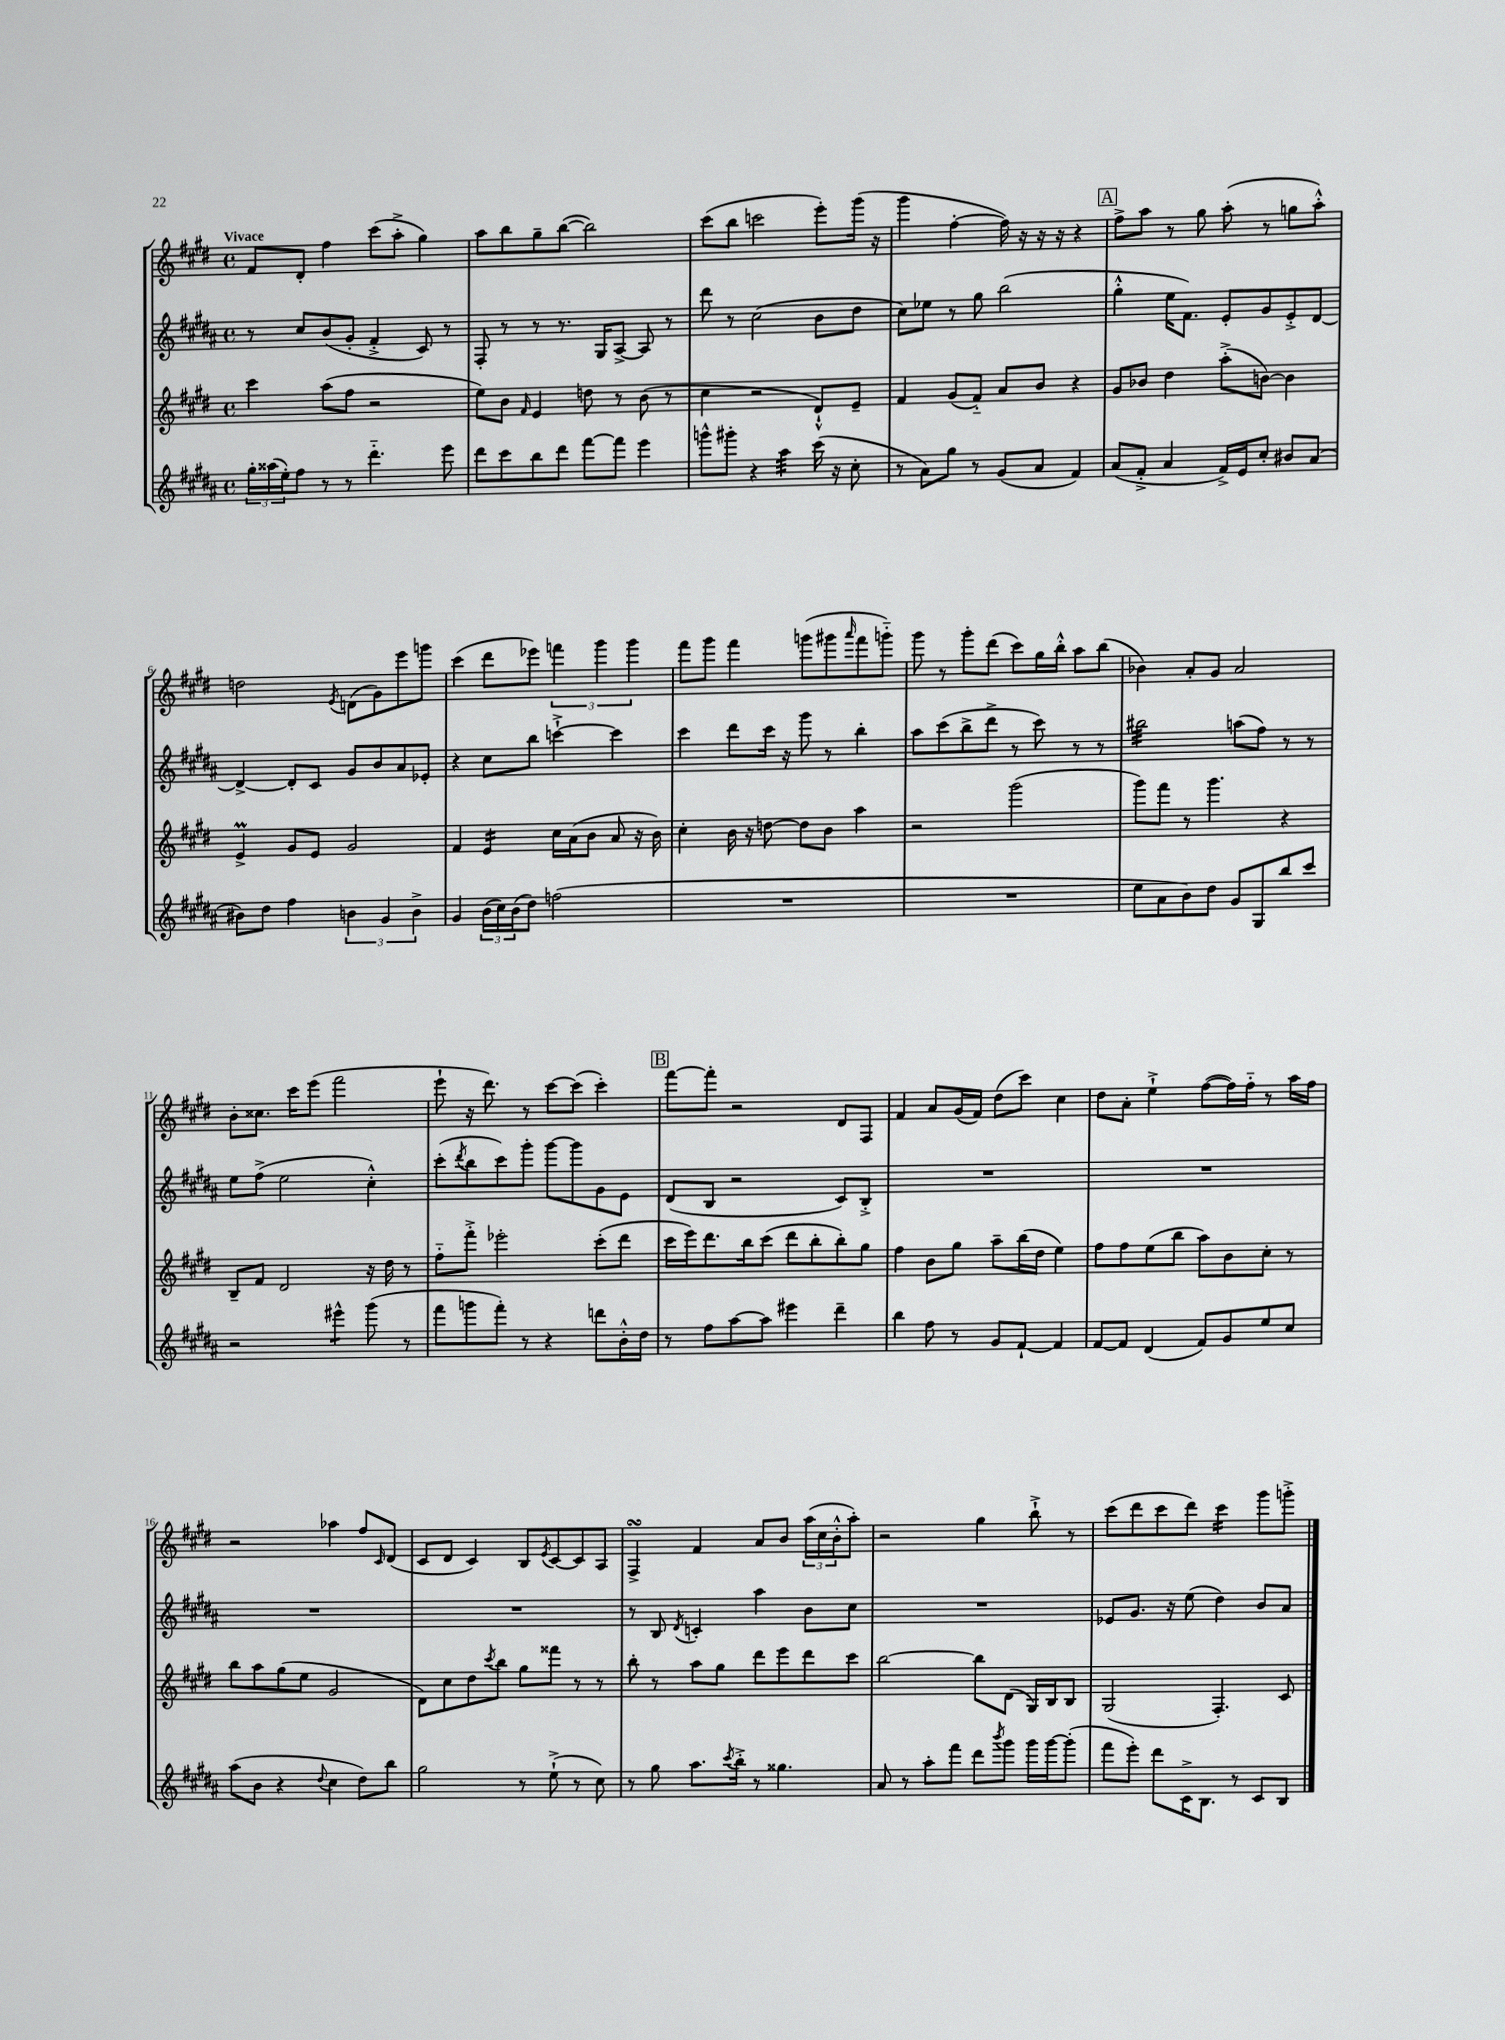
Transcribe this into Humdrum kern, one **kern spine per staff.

**kern	**kern	**kern	**kern
*staff4	*staff3	*staff2	*staff1
*clefG2	*clefG2	*clefG2	*clefG2
*k[f#c#g#d#a#]	*k[f#c#g#d#]	*k[f#c#g#d#a#]	*k[f#c#g#d#]
*M4/4	*M4/4	*M4/4	*M4/4
*met(c)	*met(c)	*met(c)	*met(c)
24gg#'	4ccc#	8r	8f#
(24aa##	.	.	.
24ee')	.	.	.
8ff#	.	8cc#	8d#'
8r	(8aa	(8b	4ff#
8r	8ff#	8g#'	.
4.ddd#'~	2r	4f#'^	(8ccc#
.	.	.	8aa'^
.	.	8c#)	4gg#)
8eee	.	8r	.
=	=	=	=
8ddd#	8ee)	8F#'	8aa
8ccc#	8b	8r	8bb
.	16qqf#	.	.
8bb	4e	8r	8gg#~
8ddd#	.	8.r	([8bb
[8fff#	8dd	.	2bb])
.	.	16G#	.
8fff#]	8r	[8A#^	.
4eee	(8b	8A#]	.
.	8r	8r	.
=	=	=	=
8ggg^^	4cc#	8ddd#	(8ccc#
8ggg#'	.	8r	8bb
4r	2r	(2cc#	2ccc
4aa#	.	.	.
(16ccc#	8d#`^^)	8b	8eee')
16r	.	.	.
8cc#'	8e~	8dd#	(16ggg#
.	.	.	16r
=	=	=	=
8r	4f#	8cc#)	4ggg#
8a#)	.	8ee-	.
8gg#	(8g#	8r	[4ff#'
8r	8f#'~)	8gg#	.
(8g#	8a	(2bb	16ff#])
.	.	.	16r
8a#	8b	.	16r
.	.	.	16r
4f#)	4r	.	4r
=	=	=	=
(8a#	8g#	4gg#'^^	8ff#^
8f#'^	8b-	.	8aa
4a#	4dd#	16ee	8r
.	.	8.f#)	.
.	.	.	8gg#
16f#^)	(8aa'^	8e'	(8aa'
16e	.	.	.
8cc#'	[8b)	8g#	8r
8b#	4b]	8e'^	8gg
(8a#	.	[8d#	8aa'^^)
=	=	=	=
8b#)	4e^	4d#^_	2dd
8dd#	.	.	.
4ff#	8g#	8d#']	.
.	8e	8c#	.
.	.	.	8qe
6b	2g#	8g#	(8d
.	.	8b	8g#)
6g#	.	.	.
.	.	8a#	8eee
6b^	.	.	.
.	.	8e-'	8ggg
=	=	=	=
4g#	4f#	4r	(4ccc#
(24b	4e	8cc#	8ddd#
24cc#)	.	.	.
(24b	.	.	.
8dd#)	.	8bb	8eee-)
(2ff	16cc#	[4ccc`^	6fff
.	(16a	.	.
.	8b	.	.
.	.	.	6ggg#
.	8a	4ccc]	.
.	.	.	6ggg#
.	16r	.	.
.	16b)	.	.
=	=	=	=
1r	4cc#'	4ccc#	8fff#
.	.	.	8ggg#
.	16b	8ddd#	4fff#
.	16r	.	.
.	[8dd	16ccc#	.
.	.	16r	.
.	8dd]	8ggg#	(8ggg
.	8b	8r	8ggg#
.	.	.	16qqaaa
.	4aa	4bb'	8fff#
.	.	.	8ggg'~)
=	=	=	=
1r	2r	8aa#	8ggg#
.	.	(8ccc#	8r
.	.	8bb^	8ggg#'
.	.	8ddd#^	(8ddd#
.	(2ggg#	8r	8ccc#)
.	.	8ccc#)	16gg#
.	.	.	16bb'^^
.	.	8r	8aa
.	.	8r	(8bb
=	=	=	=
8ee	8ggg#)	2bb#	4b-)
8a#	8fff#	.	.
8b)	8r	.	8a'
8dd#	4.ggg#	.	8g#
8g#	.	(8aa	2a
8G#	.	8ff#)	.
8bb	4r	8r	.
8ccc#	.	8r	.
=	=	=	=
2r	8B~	8ee	8b'
.	8f#	(8ff#^	8.cc##
.	2d#	2ee	.
.	.	.	16ccc#
.	.	.	(8eee
4eee#^^	.	.	2fff#
(8ggg#	16r	4cc#'^^)	.
.	16dd#	.	.
8r	8r	.	.
=	=	=	=
8fff#	8ff#'~	(8ccc#'	8eee`
.	.	8qddd#	.
8ggg	8fff#'^	8bb	16r
.	.	.	8.ddd#)
8fff#')	2eee-'	8ccc#)	.
8r	.	8ggg#'	8r
4r	.	[8ggg#	[8ccc#
.	.	8ggg#]	(8ccc#]
8ddd	(8ccc#'	8g#	4ccc#')
16b'^^	8ddd#	8e	.
16dd#	.	.	.
=	=	=	=
8r	16ccc#	(8d#	[8fff#
.	16eee)	.	.
8ff#	8.ddd#	8B	8fff#']
[8aa#	.	2r	2r
.	16bb	.	.
8aa#]	(8ccc#	.	.
4eee#	8ddd#	.	.
.	8bb'	.	.
4ddd#~	8bb')	8c#)	8d#
.	8gg#	8B'^	8F#
=	=	=	=
4bb	4ff#	1r	4f#
8ff#	8b	.	8a
8r	8gg#	.	(16g#
.	.	.	16f#)
8g#	8aa~	.	(8dd#
[8f#`	(16bb	.	8ccc#)
.	16dd#	.	.
4f#]	4ee)	.	4cc#
=	=	=	=
[8f#	8ff#	1r	8dd#
8f#]	8ff#	.	8a'
(4d#	(8ee	.	4ee`^
.	8bb	.	.
8f#)	8aa)	.	([8ff#
8g#	8b	.	16ff#])
.	.	.	16ff#'~
8ee	8cc#'	.	8r
8cc#	8r	.	16aa
.	.	.	16ff#
=	=	=	=
(8aa#	8bb	1r	2r
8b	8aa	.	.
4r	(8gg#	.	.
.	8ee	.	.
8qqdd#	.	.	.
4cc#	2g#	.	4aa-
8dd#)	.	.	8ff#
.	.	.	16qqc#
8bb	.	.	(8d#
=	=	=	=
2gg#	8d#)	1r	8c#
.	8cc#	.	8d#
.	8dd#	.	4c#)
.	8qccc#	.	.
.	8bb	.	.
8r	8gg#	.	8B
.	.	.	8qe
(8ee`^	8fff##	.	[8c#
8r	8r	.	8c#]
8cc#)	8r	.	8A
=	=	=	=
8r	8bb'	8r	4F#^
8gg#	8r	8B	.
.	.	8qd#	.
8.aa#	8aa	4c'	4f#
.	8gg#	.	.
8qccc#	.	.	.
16bb'^	.	.	.
8r	8ddd#	4aa#	8a
4.gg##	8eee	.	8b
.	8ddd#	8b	(24aa
.	.	.	24cc#
.	.	.	24b'^^
.	8ccc#	8cc#	8aa')
=	=	=	=
8a#	[2bb	1r	2r
8r	.	.	.
8aa#'	.	.	.
8fff#	.	.	.
8ddd#	8bb]	.	4gg#
8qbbb	.	.	.
8ggg#	(8d#	.	.
16ggg#	16G#)	.	8bb`^
[16ggg#	16B	.	.
(8ggg#']	8B	.	8r
=	=	=	=
8fff#	(2G#	8e-	(8ccc#
8eee')	.	8.g#	8ddd#
8ddd#	.	.	8ccc#
.	.	16r	.
16c#^	.	(8ee	8ddd#)
8.B	.	.	.
.	4.F#')	4dd#)	4ccc#
8r	.	.	.
8c#	.	8b	8ggg#
8B	8c#	8a#	8ggg'^
==	==	==	==
*-	*-	*-	*-
